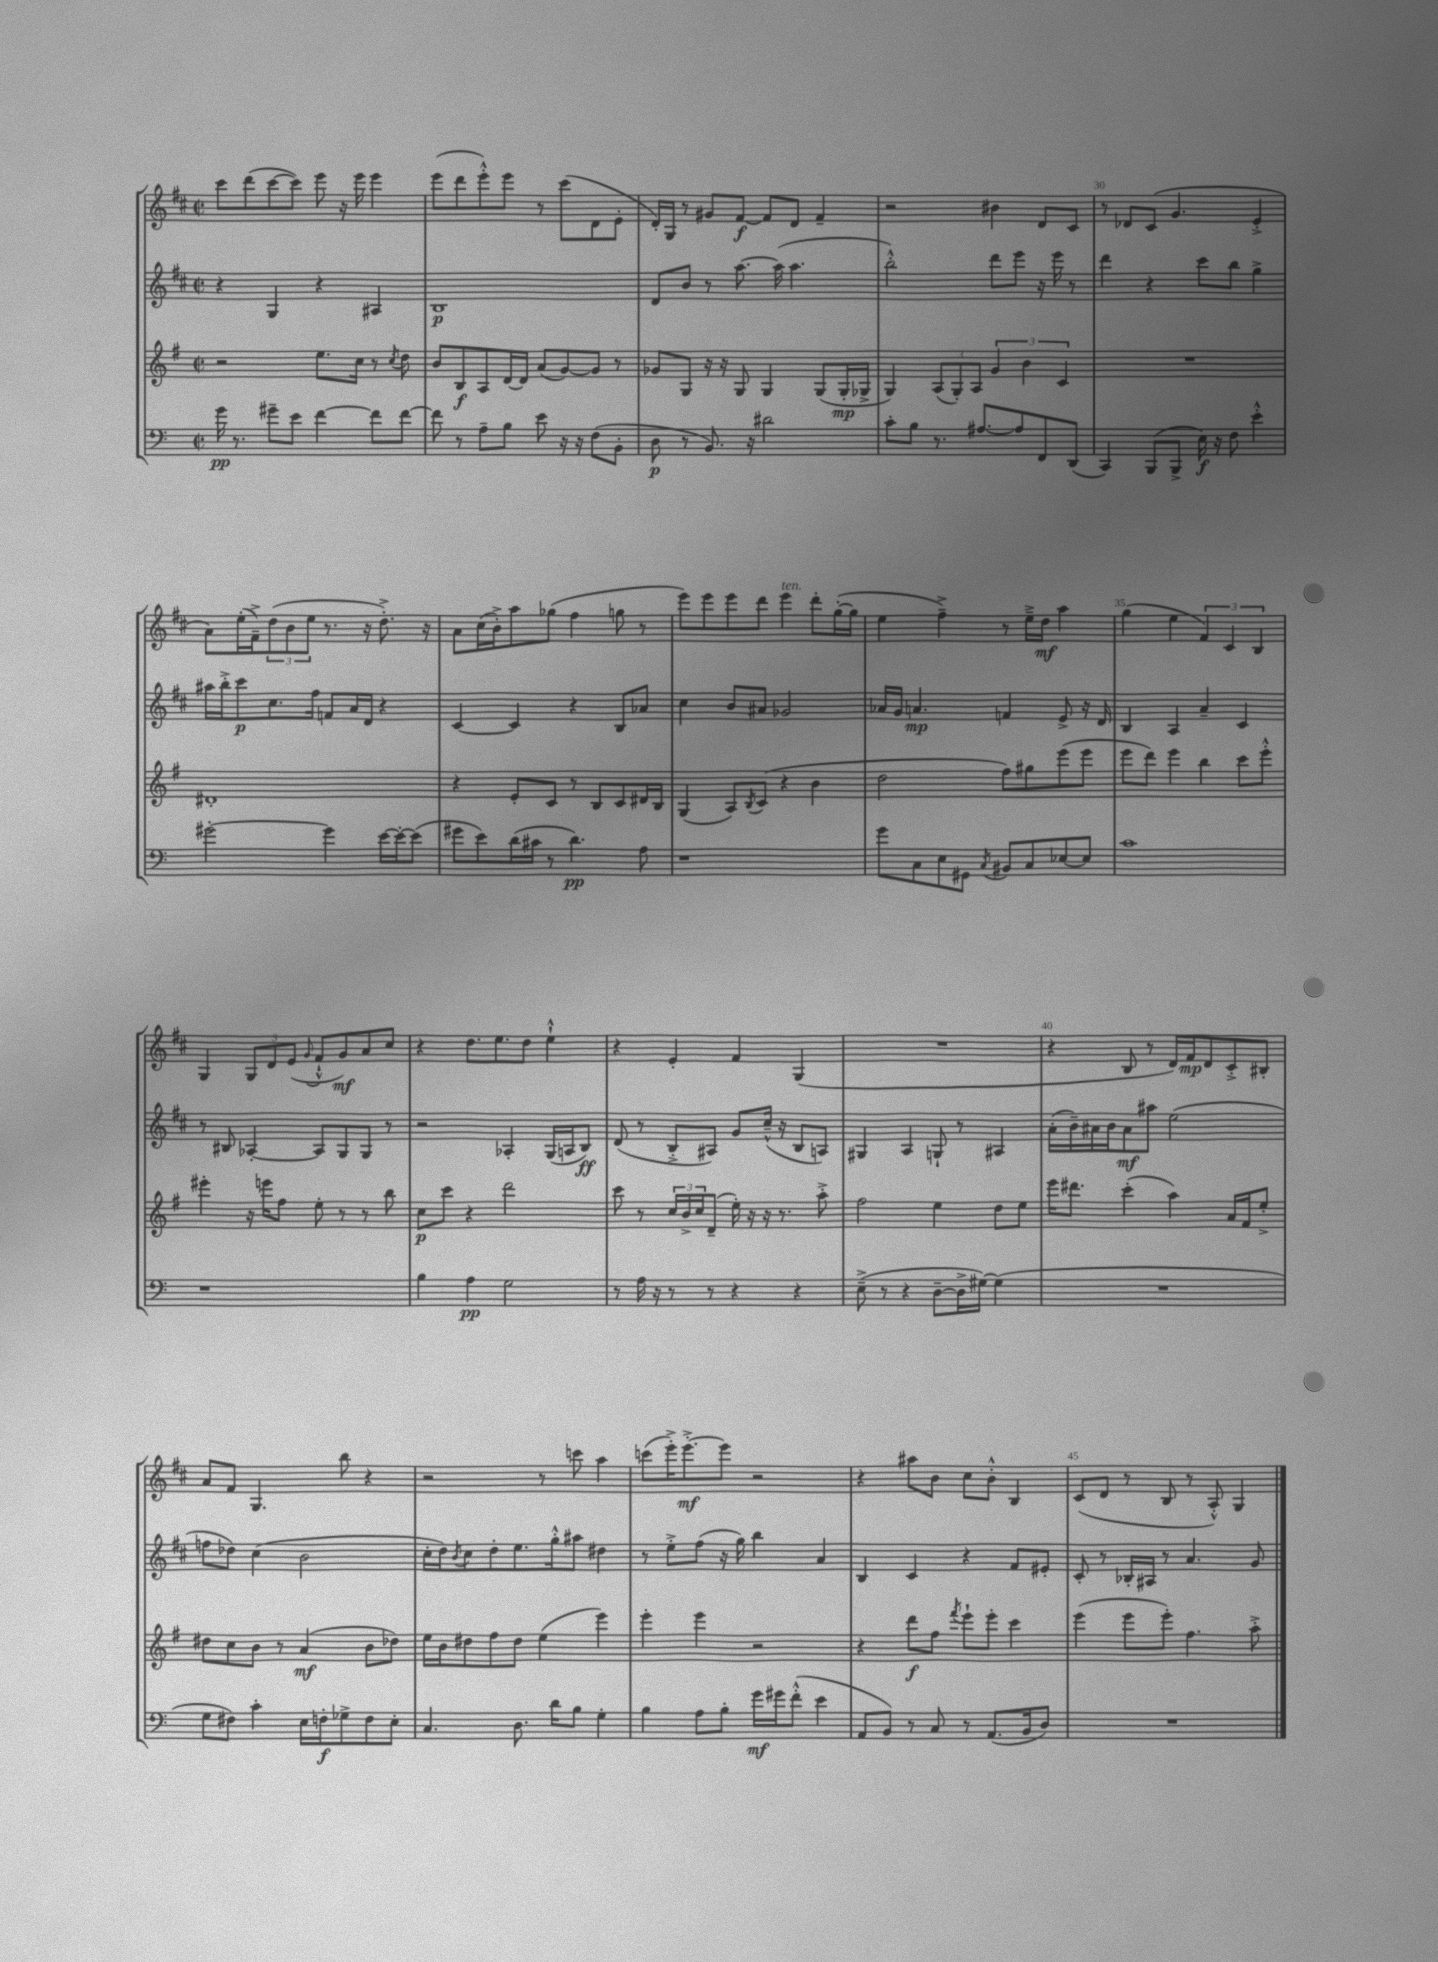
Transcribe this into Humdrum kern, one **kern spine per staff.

**kern	**dynam	**kern	**dynam	**kern	**dynam	**kern	**dynam
*part4	*part4	*part3	*part3	*part2	*part2	*part1	*part1
*staff4	*staff4	*staff3	*staff3	*staff2	*staff2	*staff1	*staff1
*clefF4	*	*clefG2	*	*clefG2	*	*clefG2	*
*k[]	*	*k[f#]	*	*k[f#c#]	*	*k[f#c#]	*
*M2/2	*	*M2/2	*	*M2/2	*	*M2/2	*
*met(c|)	*	*met(c|)	*	*met(c|)	*	*met(c|)	*
=26	=26	=26	=26	=26	=26	=26	=26
16g\	pp	2r	.	4r	.	8ccc#\L	.
8.r	.	.	.	.	.	.	.
.	.	.	.	.	.	(8ddd\	.
8g#X~\L	.	.	.	4G/	.	[8ccc#\	.
8e\J	.	.	.	.	.	8ccc#\J])	.
[4f\	.	8.ee\L	.	4r	.	8eee\	.
.	.	.	.	.	.	16r	.
.	.	16cc\Jk	.	.	.	16eee\	.
8f\L]	.	8r	.	4A#X/	.	4eee\	.
.	.	8qcc/	.	.	.	.	.
[8f\J	.	8dd\	.	.	.	.	.
=27	=27	=27	=27	=27	=27	=27	=27
8f\]	.	8b/L	.	1B	p	(8eee\L	.
8r	.	8B/	f	.	.	8ddd\	.
8A~\L	.	8A/	.	.	.	8eee'^^\)	.
8B\J	.	[16d/L	.	.	.	8eee\J	.
.	.	16d/JJ]	.	.	.	.	.
8e\	.	(8a/L	.	.	.	8r	.
16r	.	[8g/)	.	.	.	(8ccc#\L	.
16r	.	.	.	.	.	.	.
(8F\L	.	8g/J]	.	.	.	8d\	.
8BB'\J	.	8r	.	.	.	8e'\J	.
=28	=28	=28	=28	=28	=28	=28	=28
8D\	p	8g-X/L	.	8d/L	.	16d'/LL)	.
.	.	.	.	.	.	16G/JJ	.
8r	.	8G/J	.	8b/J	.	8r	.
8.BB/)	.	16r	.	8r	.	8g#X/L	.
.	.	16r	.	.	.	.	.
.	.	8G/	.	[8.aa\	.	[8f#/J	f
16r	.	.	.	.	.	.	.
2d#X\	.	4G/	.	.	.	8f#/L]	.
.	.	.	.	(16aa\]	.	.	.
.	.	.	.	4.aa\	.	8d/J	.
.	.	(8G/L	.	.	.	4f#~/	.
.	.	16G'/L	mp	.	.	.	.
.	.	16G-X^/JJ	.	.	.	.	.
=29	=29	=29	=29	=29	=29	=29	=29
8c'\L	.	4G/)	.	2bb'^^\)	.	2r	.
8B\J	.	.	.	.	.	.	.
8.r	.	(12A/L	.	.	.	.	.
.	.	12G'/)	.	.	.	.	.
.	.	12A/J	.	.	.	.	.
[8.A#X/L	.	.	.	.	.	.	.
.	.	6g/	.	8ddd\L	.	4b#X\	.
8A#/]	.	.	.	8eee\J	.	.	.
.	.	6b\	.	.	.	.	.
8FF/	.	.	.	16r	.	8d/L	.
.	.	.	.	16eee\	.	.	.
.	.	6c/	.	.	.	.	.
(8DD/J	.	.	.	8r	.	8c#/J	.
=30	=30	=30	=30	=30	=30	=30	=30
4CC/)	.	1r	.	4ddd\	.	8r	.
.	.	.	.	.	.	8d-X/L	.
(8BBB/L	.	.	.	4r	.	(8c#/J	.
8BBB^/J	.	.	.	.	.	4.g/	.
16E\)	f	.	.	8ccc#\L	.	.	.
16r	.	.	.	.	.	.	.
8F\	.	.	.	8bb\J	.	.	.
4e'^^\	.	.	.	4gg^\	.	4e'^/	.
!!LO:LB:g=z
=31	=31	=31	=31	=31	=31	=31	=31
[2g#X'\	.	1d#X'	.	16aa#X\LL	.	8a\L)	.
.	.	.	.	16bb'^\J	.	.	.
.	.	.	.	8ccc#\	p	(16ee'\L	.
.	.	.	.	.	.	16f#~^\J)	.
.	.	.	.	8.cc#\	.	(12dd\	.
.	.	.	.	.	.	12b\	.
.	.	.	.	.	.	12ee\J	.
.	.	.	.	16ff#\Jk	.	.	.
4g#\]	.	.	.	8fn/L	.	8.r	.
.	.	.	.	16a/L	.	.	.
.	.	.	.	16d/JJ	.	16r	.
[16e\LL	.	.	.	4r	.	8.dd'^\)	.
16e'\J_	.	.	.	.	.	.	.
(8e\J]	.	.	.	.	.	.	.
.	.	.	.	.	.	16r	.
=32	=32	=32	=32	=32	=32	=32	=32
8g#X\L	.	4r	.	[4c#/	.	8a\L	.
8e\)	.	.	.	.	.	(16cc#\L	.
.	.	.	.	.	.	16b'^\J)	.
(16d\L	.	8e'/L	.	4c#/]	.	8aa\	.
16c#X\JJ	.	.	.	.	.	.	.
8r	.	8c/J	.	.	.	(8gg-X\J	.
4.d\)	pp	8r	.	4r	.	4ff#\	.
.	.	8B/L	.	.	.	.	.
.	.	8c/	.	8B/L	.	8ggn\	.
8A\	.	16d#X/L	.	8a-X/J	.	8r	.
.	.	16B/JJ	.	.	.	.	.
=33	=33	=33	=33	=33	=33	=33	=33
1r	.	(4G/	.	4cc#\	.	8eee\L)	.
.	.	.	.	.	.	8eee\	.
.	.	8A/L)	.	8b/L	.	8eee\	.
.	.	8qB/	.	.	.	.	.
.	.	(8c/J	.	8a#X/J	.	8ddd\J	.
!	!	!	!	!	!	!LO:TX:a:i:t=ten.	!
.	.	4r	.	2g-X/	.	4eee\	.
.	.	4b\	.	.	.	8ddd'\L	.
.	.	.	.	.	.	([16gg'\L	.
.	.	.	.	.	.	16gg\JJ]	.
=34	=34	=34	=34	=34	=34	=34	=34
8g\L	.	2dd\	.	16a-X/LL	.	4ee\	.
.	.	.	.	16g/JJ	.	.	.
8C\	.	.	.	4.an/	mp	.	.
8E\	.	.	.	.	.	4ff#~^\)	.
8GG#X\J	.	.	.	.	.	.	.
8qC/	.	.	.	.	.	.	.
8BB#X/L	.	8ff#\L)	.	4fn/	.	8r	.
8C/	.	8gg#X\	.	.	.	16ee~^\LL	.
.	.	.	.	.	.	16dd\JJ	mf
[8E-X/	.	(8eee\	.	8e^/	.	4aa\	.
8E-/J]	.	8eee\J	.	16r	.	.	.
.	.	.	.	16d/	.	.	.
=35	=35	=35	=35	=35	=35	=35	=35
1c	.	8eee\L	.	4B/	.	(4gg\	.
.	.	8ddd\J)	.	.	.	.	.
.	.	4eee\	.	4A/	.	4ee\	.
.	.	4bb\	.	4a~/	.	6f#/)	.
.	.	.	.	.	.	6c#/	.
.	.	8ccc\L	.	4c#/	.	.	.
.	.	.	.	.	.	6B/	.
.	.	8eee'^^\J	.	.	.	.	.
!!LO:LB:g=z
=36	=36	=36	=36	=36	=36	=36	=36
1r	.	4eee#X'\	.	8r	.	4G/	.
.	.	.	.	8B#X/	.	.	.
.	.	16r	.	[4A-X'/	.	12G/L	.
.	.	16eeen\KL	.	.	.	.	.
.	.	.	.	.	.	12d/	.
.	.	8ff#\J	.	.	.	.	.
.	.	.	.	.	.	(12e/J	.
.	.	.	.	.	.	8qqg/	.
.	.	8ee'\	.	8A-/L]	.	8f#`^^/L	.
.	.	8r	.	8G/	.	8g/)	mf
.	.	8r	.	8G/J	.	8a/	.
.	.	8bb\	.	8r	.	8cc#/J	.
=37	=37	=37	=37	=37	=37	=37	=37
4B\	.	8cc\L	p	2r	.	4r	.
.	.	8ccc\J	.	.	.	.	.
4A\	pp	4r	.	.	.	8.dd\L	.
.	.	.	.	.	.	8.ee\	.
2G\	.	2ddd\	.	4A-X'/	.	.	.
.	.	.	.	.	.	8dd\J	.
.	.	.	.	(16G/LL	.	4ee`^^\	.
.	.	.	.	16An/J	.	.	.
.	.	.	.	8B/J)	ff	.	.
=38	=38	=38	=38	=38	=38	=38	=38
8r	.	8ccc\	.	(8d/	.	4r	.
16A\	.	8r	.	8r	.	.	.
16r	.	.	.	.	.	.	.
8r	.	24cc/LL	.	8B'^/L	.	4e'/	.
.	.	24b^/	.	.	.	.	.
.	.	24cc/J	.	.	.	.	.
8r	.	(8d~/J	.	8A#X/J)	.	.	.
4r	.	16ee'\)	.	8g/L	.	4f#/	.
.	.	16r	.	.	.	.	.
.	.	16r	.	(16cc#~^^/Jk	.	.	.
.	.	8.r	.	16r	.	.	.
4r	.	.	.	8B/L	.	(4G/	.
.	.	8aa'^\	.	8An/J)	.	.	.
=39	=39	=39	=39	=39	=39	=39	=39
(8E~^\	.	2ff#\	.	4G#X/	.	1r	.
8r	.	.	.	.	.	.	.
4r	.	.	.	4A/	.	.	.
[8D~\L	.	4ee\	.	8Gn`/	.	.	.
16D^\L]	.	.	.	8r	.	.	.
[16G#X\JJ)	.	.	.	.	.	.	.
(4G#\]	.	8dd\L	.	4A#X/	.	.	.
.	.	8ee\J	.	.	.	.	.
=40	=40	=40	=40	=40	=40	=40	=40
1r	.	16eee\KL	.	(16a'\LL	.	4r	.
.	.	8.ddd#X\J	.	16b~\)	.	.	.
.	.	.	.	16a#X\	.	.	.
.	.	.	.	16b\J	.	.	.
.	.	(4ccc'\	.	8a#\	mf	8B/	.
.	.	.	.	8aa#X\J	.	8r	.
.	.	4aa\)	.	(2ee\	.	16d/LL)	.
.	.	.	.	.	.	16f#/J	mp
.	.	.	.	.	.	8d/	.
.	.	16a/LL	.	.	.	8c#'^/	.
.	.	16f#/J	.	.	.	.	.
.	.	8ee'^/J	.	.	.	8B#X'/J	.
!!LO:LB:g=z
=41	=41	=41	=41	=41	=41	=41	=41
8G\L	.	8dd#X\L	.	8ffn\L	.	8a/L	.
8F#X\J)	.	8cc\	.	8dd-X\J)	.	8f#/J	.
4c'\	.	8b\J	.	(4cc#\	.	4.G/	.
.	.	8r	.	.	.	.	.
16E\LL	.	(4a/	mf	2b\	.	.	.
16Fn'\J	f	.	.	.	.	.	.
8G-X^\	.	.	.	.	.	8bb\	.
8F\	.	8b\L	.	.	.	4r	.
8E'\J	.	8dd-X\J)	.	.	.	.	.
=42	=42	=42	=42	=42	=42	=42	=42
4.C/	.	16ee\LL	.	16cc#'\LL	.	2r	.
.	.	16b\J	.	16dd\J)	.	.	.
.	.	.	.	8qb/	.	.	.
.	.	8dd#X\	.	8cc#\	.	.	.
.	.	8ff#\	.	8dd'\	.	.	.
8.D\	.	8dd#\J	.	8.ee\	.	.	.
.	.	(4ee\	.	.	.	8r	.
16d\KL	.	.	.	16gg'^^\k	.	.	.
8B\J	.	.	.	8aa#X\J	.	8cccn\	.
4G'\	.	4eee\)	.	4dd#X\	.	4aa\	.
=43	=43	=43	=43	=43	=43	=43	=43
4B\	.	4eee'\	.	8r	.	(8cccn\L	.
.	.	.	.	8ee'^\L	.	16eee'^\K)	.
.	.	.	.	.	.	[8.eee'^\	mf
8A\L	.	4eee\	.	(8ff#\J	.	.	.
8B'\J	.	.	.	16r	.	8eee\J]	.
.	.	.	.	16gg\)	.	.	.
16g\LL	mf	2r	.	4bb\	.	2r	.
16g#X\J	.	.	.	.	.	.	.
(8f'^^\J	.	.	.	.	.	.	.
4e\	.	.	.	4a/	.	.	.
=44	=44	=44	=44	=44	=44	=44	=44
8AA/L	.	4r	.	4B/	.	4r	.
8BB/J)	.	.	.	.	.	.	.
8r	.	8ddd\L	f	4c#/	.	8aa#X\L	.
8C/	.	8ff#\J	.	.	.	8b\J	.
.	.	8qfff#/	.	.	.	.	.
8r	.	8eee`\L	.	4r	.	8cc#\L	.
(8.AA/L	.	8eee'\J	.	.	.	8b'^^\J	.
.	.	4ccc\	.	8f#/L	.	4B/	.
16BB/k	.	.	.	.	.	.	.
8D/J)	.	.	.	8e#X'/J	.	.	.
=45	=45	=45	=45	=45	=45	=45	=45
1r	.	(4eee\	.	8c#'/	.	(8c#/L	.
.	.	.	.	8r	.	8d/J	.
.	.	8eee\L	.	16B-X'/LL	.	8r	.
.	.	.	.	16A#X/JJ	.	.	.
.	.	8eee'\J)	.	8r	.	8B/	.
.	.	4.ff#\	.	4.a/	.	8r	.
.	.	.	.	.	.	8A'^^/)	.
.	.	.	.	.	.	4G/	.
.	.	8aa'^\	.	8g/	.	.	.
==	==	==	==	==	==	==	==
*-	*-	*-	*-	*-	*-	*-	*-
